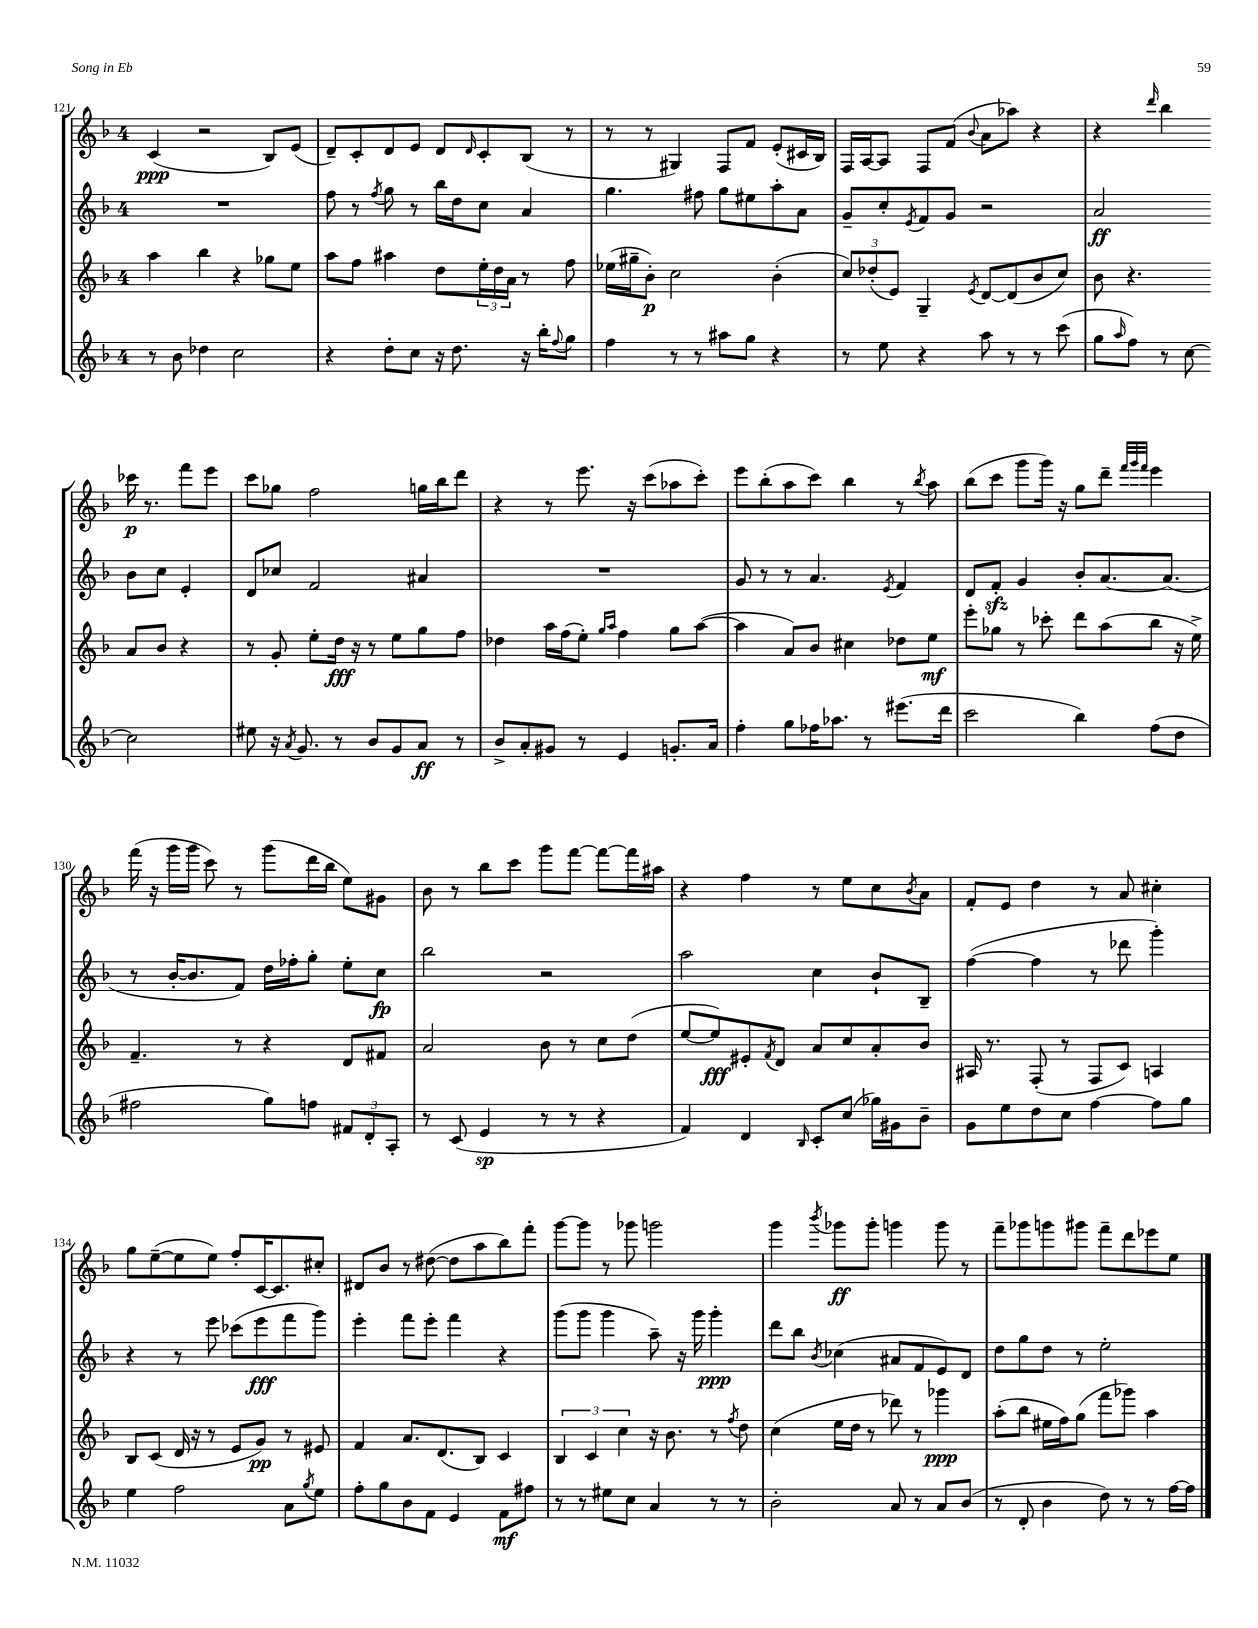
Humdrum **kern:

**kern	**kern	**kern	**kern
*staff4	*staff3	*staff2	*staff1
*clefG2	*clefG2	*clefG2	*clefG2
*k[b-]	*k[b-]	*k[b-]	*k[b-]
*M4/4	*M4/4	*M4/4	*M4/4
8r	4aa\	1r	(4c/
8b-\	.	.	.
4dd-\	4bb-\	.	2r
2cc\	4r	.	.
.	8gg-\L	.	8B-/L)
.	8ee\J	.	(8e/J
=	=	=	=
4r	8aa\L	8ff\	8d~/L)
.	8ff\J	8r	8c'/
.	.	8qff/	.
8dd'\L	4aa#\	8gg\	8d/
8cc\J	.	8r	8e/J
16r	8dd\L	16bb-\LL	8d/L
8.dd\	.	16dd\J	.
.	.	.	16qqd/
.	24ee'\L	8cc\J	8c'/
.	24dd\	.	.
.	24a\JJ	.	.
16r	8r	4a/	(8B-/J
16bb-'\LK	.	.	.
8qqff/	.	.	.
8gg\J	8ff\	.	8r
=	=	=	=
4ff\	(16ee-\LL	4.gg\	8r
.	16gg#~\J	.	.
.	8b-'\J)	.	8r
8r	2cc\	.	4G#/)
8r	.	8ff#\	.
8aa#\L	.	8gg\L	8F/L
8gg\J	.	8ee#\	8f/J
4r	(4b-'\	8aa'\	(8e'/L
.	.	8a\J	16c#/L
.	.	.	16B-/JJ)
=	=	=	=
8r	12cc/L)	8g~/L	16F/LL
.	.	.	[16A/J
.	(12dd-'/	.	.
8ee\	.	8cc'/	8A/]J
.	12e/J)	.	.
.	.	8qe/	.
4r	4G~/	8f/	8F/L
.	.	8g/J	(8f/J
.	8qe/	.	8qqb-/
8aa\	[8d/L	2r	8a\L
8r	(8d/]	.	8aa-\J)
8r	8b-/	.	4r
(8ccc\	8cc/J)	.	.
=	=	=	=
8gg\L	8b-\	2a/	4r
16qqaa/	.	.	.
8ff\J)	4.r	.	.
.	.	.	16qqddd/
8r	.	.	4bb-\
[8cc\	.	.	.
2cc\]	8a/L	8b-\L	16ccc-\
.	.	.	8.r
.	8b-/J	8cc\J	.
.	4r	4e'/	8fff\L
.	.	.	8eee\J
=	=	=	=
8ee#\	8r	8d/L	8ccc\L
16r	8g'/	8cc-/J	8gg-\J
8qa/	.	.	.
8.g/	.	.	.
.	8ee'\L	2f/	2ff\
8r	16dd\Jk	.	.
.	16r	.	.
8b-/L	8r	.	.
8g/	8ee\L	.	.
8a/J	8gg\	4a#/	16gg\LL
.	.	.	16bb-\J
8r	8ff\J	.	8ddd\J
=	=	=	=
8b-^/L	4dd-\	1r	4r
8a'/	.	.	.
8g#/J	16aa\LL	.	8r
.	(16ff\J	.	.
8r	8ee'\J)	.	8.eee\
.	16qqgg/LL	.	.
.	16qqaa/JJ	.	.
4e/	4ff\	.	.
.	.	.	16r
.	.	.	(8ccc\L
8.g'/L	8gg\L	.	8aa-\
.	([8aa\J	.	8ccc'\J)
16a/Jk	.	.	.
=	=	=	=
4ff'\	4aa\]	8g/	8eee\L
.	.	8r	(8bb-'\
8gg\L	8a/L)	8r	8aa\
16ff-\K	8b-/J	4.a/	8ccc\J)
8.aa-\J	.	.	.
.	4cc#\	.	4bb-\
8r	.	.	.
.	.	8qe/	.
(8.eee#\L	8dd-\L	4f/	8r
.	.	.	8qbb-/
.	8ee\J	.	8aa\
16ddd\Jk	.	.	.
=	=	=	=
2ccc\	8eee'\L	8d/L	(8bb-\L
.	8gg-\J	8f'/J	8ccc\J
.	8r	4g/	8ggg\L
.	8ccc-'\	.	16ggg\Jk)
.	.	.	16r
4bb-\)	8ddd\L	8b-'/L	8gg\L
.	(8aa\	[8.a/	8ddd~\J
.	.	.	32qqfff/LLL
.	.	.	32qqggg/
.	.	.	32qqfff/JJJ
(8ff\L	8bb-\J	.	4eee\
.	.	(8.a/]J	.
8dd\J	16r	.	.
.	16ee^\)	.	.
=	=	=	=
2ff#\	4.f~/	8r	(16fff\
.	.	.	16r
.	.	[16b-'/LK	16ggg\LL
.	.	8.b-/]	16ggg\JJ
.	.	.	8ccc\)
.	8r	8f/J)	8r
8gg\L)	4r	16dd\LL	(8ggg\L
.	.	16ff-'\J	.
8ff\J	.	8gg'\J	16ddd\L
.	.	.	16bb-\JJ
12f#/L	8d/L	8ee'\L	8ee\L)
12d'/	.	.	.
.	8f#/J	8cc\J	8g#\J
12A'/J	.	.	.
=	=	=	=
8r	2a/	2bb-\	8b-\
(8c/	.	.	8r
4e/	.	.	8bb-\L
.	.	.	8ccc\J
8r	8b-\	2r	8ggg\L
8r	8r	.	[8fff\J
4r	8cc\L	.	8fff\_L
.	(8dd\J	.	16fff\]L
.	.	.	16aa#\JJ
=	=	=	=
4f/)	[8ee/L	2aa\	4r
.	8ee/])	.	.
4d/	8e#'/	.	4ff\
.	8qf/	.	.
.	8d/J	.	.
16qqB-/	.	.	.
8c'/L	8a/L	4cc\	8r
(8cc/J	8cc/	.	8ee\L
16gg-\LL)	8a'/	8b-`/L	8cc\
16g#\J	.	.	.
.	.	.	8qb-/
8b-~\J	8b-/J	8B-~/J	8a\J
=	=	=	=
8g\L	16A#/	([4ff\	8f'/L
.	8.r	.	.
8ee\	.	.	8e/J
8dd\	(8F'/	4ff\]	4dd\
8cc\J	8r	.	.
[4ff\	8F/L	8r	8r
.	8c/J)	8ddd-\	8a/
8ff\]L	4A/	4ggg'\)	4cc#'\
8gg\J	.	.	.
=	=	=	=
4ee\	8B-/L	4r	8gg\L
.	(8c/J	.	([8ee~\
2ff\	16d/	8r	8ee\]
.	16r	.	.
.	8r	8eee\	8ee\J)
.	8e/L	(8ccc-\L	8ff'/L
.	8g/J)	8eee\	[16c/K
.	.	.	8.c/]
8a\L	8r	8fff\	.
8qgg/	.	.	.
8ee\J	8e#/	8ggg\J)	8cc#'/J
=	=	=	=
8ff'\L	4f/	4eee'\	8d#/L
8gg\	.	.	8b-/J
8b-\	8.a/L	8fff\L	8r
8f\J	.	8eee'\J	([8dd#\
.	(8.d/	.	.
4e/	.	4fff\	8dd#\]L
.	8B-/J)	.	8aa\
8f\L	4c/	4r	8bb-\)
8ff#\J	.	.	8fff'\J
=	=	=	=
8r	6B-/	(8ggg\L	[8ggg\L
8r	.	8ggg\J	8ggg\]J
.	6c/	.	.
8ee#\L	.	4ggg\	8r
.	6cc\	.	.
8cc\J	.	.	8ggg-\
4a/	16r	8aa~\)	2ggg\
.	8.b-\	.	.
.	.	16r	.
.	.	16ggg\	.
8r	8r	4ggg'\	.
.	8qff/	.	.
8r	8dd\	.	.
=	=	=	=
2b-'\	(4cc\	8ddd\L	4ggg\
.	.	8bb-\J	.
.	.	8qb-/	8qbbb-/
.	16ee\LL	(4cc-\	8ggg-\L
.	16dd\JJ	.	.
.	8r	.	8ggg-'\J
8a/	8ddd-\)	8a#/L	4ggg\
8r	8r	8f/	.
8a/L	4ggg-\	8e/)	8ggg\
(8b-/J	.	8d/J	8r
=	=	=	=
8r	(8aa'\L	8dd\L	8fff~\L
8d'/	8bb-\J	8gg\	8ggg-\
4b-\	16ee#\LL	8dd\J	8ggg\
.	16ff\J)	.	.
.	(8gg\J	8r	8ggg#\J
8dd\)	8fff\L	2ee'\	8fff~\L
8r	8ggg-\J)	.	8ddd\
8r	4aa\	.	8eee-\
[16ff\LL	.	.	8ee\J
16ff\]JJ	.	.	.
==	==	==	==
*-	*-	*-	*-
